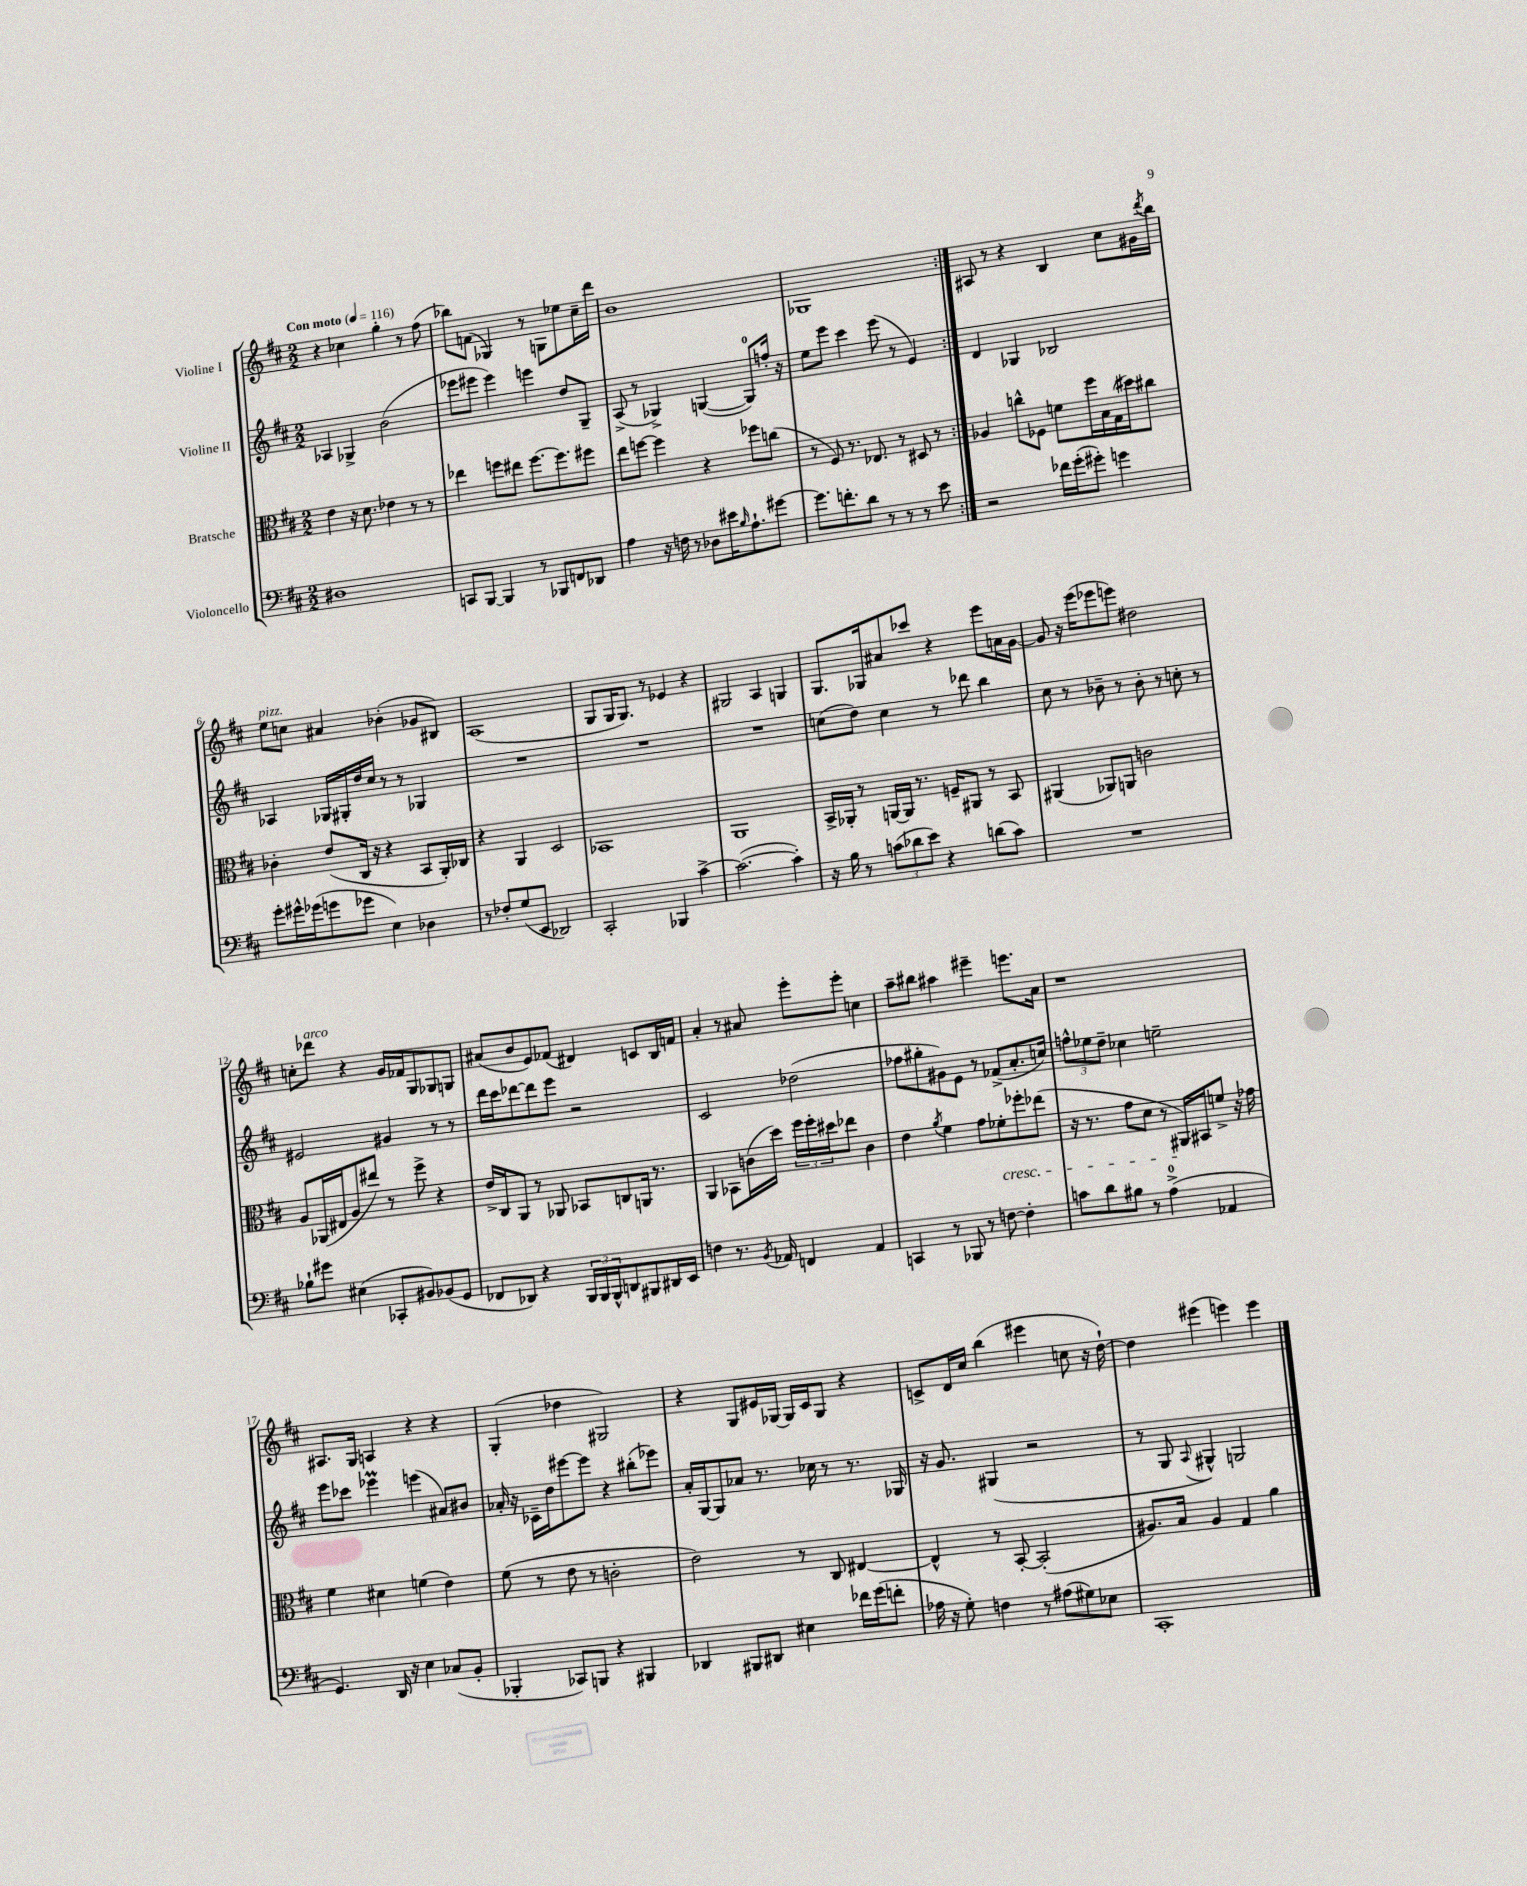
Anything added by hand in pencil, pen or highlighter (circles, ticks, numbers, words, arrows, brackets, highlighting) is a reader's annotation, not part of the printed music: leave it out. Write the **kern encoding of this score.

**kern	**kern	**kern	**kern
*part4	*part3	*part2	*part1
*staff4	*staff3	*staff2	*staff1
*I"Violoncello	*I"Bratsche	*I"Violine II	*I"Violine I
*clefF4	*clefC3	*clefG2	*clefG2
*k[f#c#]	*k[f#c#]	*k[f#c#]	*k[f#c#]
*M2/2	*M2/2	*M2/2	*M2/2
*MM116	*MM116	*MM116	*MM116
=1	=1	=1	=1
!	!	!	!LO:TX:a:B:t=Con moto
1D#X	4e\	4A-X/	4r
.	16r	4G-X^/	4cc-X\
.	8.d\	.	.
.	4e-X\	(2b\	4gg'\
.	8r	.	8r
.	8r	.	(8ff#\
=2	=2	=2	=2
8CCn/L	4ee-X\	8eee-X\L	8bb-X\L)
[8BBB/J	.	8eee#X\J	(8fn\J
4BBB/]	8ffn\L	4eee#\)	4G-X/)
.	8ee#X\J	.	.
8r	[8.ff\L	4eeen\	8r
8BBB-X/L	.	.	8Gn\L
.	8.ff\]	.	.
8FFn/	.	8dd/L	8ee-X\
8DD-X/J	8ff#X\J	8G~/J	16cc#~\L
.	.	.	16ddd\JJ
=3	=3	=3	=3
4A\	8ee\L	(8A^/	1b
.	[8ffn\J	8r	.
16r	4ff\]	4G-X^/)	.
16Fn\	.	.	.
8r	.	.	.
8D-X\L	4r	([4Gn/	.
16e#X\K	.	.	.
16qqB/	.	.	.
8.A`\	.	.	.
.	8ff-X\L	8G/L])	.
[8g#X\J	(8ccn\J	16ffn'/Jk	.
.	.	16r	.
=4	=4	=4	=4
8.g#\L]	8r	8ee\L	1G-X
.	8F#/)	8eee\J	.
8.fn'\	.	.	.
.	8.r	4ccc#\	.
8d\J	.	.	.
.	8.E-X/	.	.
8r	.	(8eee\	.
8r	8r	8r	.
8r	8D#X/	4e/)	.
8e\	8r	.	.
=5:|!	=5:|!	=5:|!	=5:|!
2r	4A-X/	4d/	8A#X/
.	.	.	8r
.	8ccn^^\L	4G-X/	4r
.	8F-X\J	.	.
16f-X\LL	8fn\L	2B-X/	4B/
(16g'\J	.	.	.
8g#X'\J)	16ff#\L	.	.
.	16B\	.	.
4gn\	(16G\	.	8cc#\L
.	16dd#X\J)	.	.
.	8cc#X\J	.	16g#X\L
.	.	.	8qddd/
.	.	.	16bb\JJ
!!LO:LB:g=z
=6	=6	=6	=6
!	!	!	!LO:TX:a:i:t=pizz.
8g'\L	4c-X'\	4A-X/	8ee\L
16g#X^^\L	.	.	8ccn\J
(16g-X\J	.	.	.
8gn\	(8e/L	16G-X/LL	4a#X/
.	.	16G#X'/	.
8g-X\J	16C#/Jk	16dd/	.
.	16r	16cc#/JJ	.
4E\)	4r	8r	(4b-X'\
.	.	8r	.
4D-X\	8BB/L	4G-X/	8g-X/L
.	16AA'/L)	.	8B#X/J)
.	16C-X/JJ	.	.
=7	=7	=7	=7
8r	4r	1r	(1A
8F-X'/L	.	.	.
(8G/	4AA/	.	.
8EE/J	.	.	.
2DD-X/)	2D/	.	.
=8	=8	=8	=8
2CC#'/	1BB-X	1r	8G/L
.	.	.	16G/K
.	.	.	8.G/J)
.	.	.	8r
4BBB-X/	.	.	4e-X/
[4c#^\	.	.	4r
=9	=9	=9	=9
(2.c#\_	1AA	1r	2G#X/
.	.	.	4A/
4c#'\])	.	.	4Gn/
=10	=10	=10	=10
16r	16BB^/LL	(8ccn\L	8.G/L
16B\	16AA-X'/JJ	.	.
8r	8r	8dd\J)	.
.	.	.	16G-X/k
(12cn\L	[16AAn/LL	4cc\	8a#X/
.	16AA/JJ]	.	.
12d-X\	.	.	.
.	8.r	.	8ccc-X/J
12e\J)	.	.	.
4r	.	8r	4r
.	16Fn~/KL	.	.
.	8AA#X/J	8ddd-X\	.
(8dn\L	8r	4bb\	8eee\L
8c\J)	8BB/	.	16an\L
.	.	.	[16g\JJ
=11	=11	=11	=11
1r	(4AA#X/	8cc#\	8g/]
.	.	8r	16r
.	.	.	(16eee\KL
.	8AA-X/L)	8b-X~\	8eee-X\
.	8AAn/J	8r	8eeen\J)
.	2cn\	8b-'\	2dd#X\
.	.	8r	.
.	.	8ccn'\	.
.	.	8r	.
!!LO:LB:g=z
=12	=12	=12	=12
8B-X`\L	8A/L	2e#X/	8ccn'\L
!	!	!	!LO:TX:a:i:t=arco
8g#X\J	(16AA-X/L	.	8ddd-X\J
.	16E#X/J	.	.
(4E#X\	8A/	.	4r
.	8ee#X/J)	.	.
8CC-X'/L	8r	4g#X/	16g/LL
.	.	.	16f-X/J
8BB#X/)	8ff#^\	.	8G/
(8BB-X/	4r	8r	8G-X/
8GG/J	.	8r	8Gn/J
=13	=13	=13	=13
8FF-X/L	16e^/LL	16ddd\LL	(8a#X/L
.	16C#/J	16ccc#\J	.
8DD-X/J)	8AA/J	[8ddd-X\	8b/
4r	8r	8ddd-\]	8e/)
.	8AA-X/	8eee\J	(8f-X/J
24BBB/LL	8BB-X/L	2r	4d#X/)
24BBB/	.	.	.
24BBB^^/J	.	.	.
8DDn/	8Cn/	.	.
8BBB#X/	16AAn/Jk	.	8cn/L
.	8.r	.	.
16DD#X/L	.	.	16B/L
16EE/JJ	.	.	16fn/JJ
=14	=14	=14	=14
4Fn\	4AA/	2c#/	4a'/
8.r	8BB-X\L	.	8r
.	(16cn\L	.	8a#X/
8qBB/	.	.	.
16AA-X/	16dd\JJ)	.	.
4FFn/	24ff#\LL	(2dd-X\	8eee'\L
.	24ff#'\	.	.
.	24dd#X\J	.	.
.	8ee-X\J	.	8eee'\J
4AA-/	4c\	.	4ccn\
=15	=15	=15	=15
4CCn/	4e\	8ff-X\L	8aa~\L
.	.	8gg#X'\	8bb#X\J
.	8qa/	.	.
8r	4f#\	8g#X\)	4aa#X\
8BBB-X/	.	8e\J	.
8r	8g\L	8r	4eee#X~\
!	!LO:TX:b:i:t=cresc.	!	!
[8Fn\	8f-X'\	(8f-X^/L	.
4F'\]	8ff-X'\	8.a'/	8.eeen\L
.	(8ee-X\J	.	.
.	.	16ccn/Jk)	16a\Jk
=16	=16	=16	=16
8cn\L	16r	12ffn^^\L	1r
.	8.r	.	.
.	.	12ee-X\	.
8d\	.	.	.
.	.	12dd~\J	.
8B#X\J	8g\L	4cc-X\	.
8r	8d\J	.	.
(4A^\	8r	2een~\	.
.	16AA#X/LL)	.	.
.	16BB#X/J	.	.
4AA-X/	8fn^/J	.	.
.	16r	.	.
.	16g-X\	.	.
!!LO:LB:g=z
=17	=17	=17	=17
4.GG/)	4f#\	8eee\L	8.A#X/L
.	.	8ccc-X\J	.
.	.	.	16G/Jk
.	4d#X\	4eee-XM\	4An/
16DD/	.	.	.
16r	.	.	.
4E\	(4fn\	(4eeen\	4r
(8C-X/L	4e\)	8a#X/L)	4r
8BB'/J	.	8b#X/J	.
=18	=18	=18	=18
4BBB-X'/	(8f#\	16a-X'/	(4G'/
.	.	16r	.
.	8r	16c-X~\LL	.
.	.	16dd\J	.
8CC-X/L)	8e\	[8eee#X\	4dd-X\
8BBBn/J	8r	8eee#\J]	.
4r	2cn'\	4r	2G#X/)
4BBB#X/	.	(8bb#X'\L	.
.	.	8eee-X\J)	.
=19	=19	=19	=19
4DD-X/	2e\)	16a'/LL	4r
.	.	[16G/J	.
.	.	8G/]	.
8BBB#X/L	.	8a-X/J	8G/L
8DD#X/J	.	8.r	16e#X/L
.	.	.	[16G-X/JJ
4E#X\	8r	.	16G-/LL]
.	.	16cc-X\	16c#/J
.	8C#/	8r	8G-/J
16f-X\LL	[4E#X/	8.r	4r
(16g\J	.	.	.
8fn'\J	.	.	.
.	.	16G-X/	.
=20	=20	=20	=20
16A-X\	4E#^^/]	16r	8cn^/L
16r	.	8.g/	.
8G'\)	.	.	16d/L
.	.	.	16cc#/JJ
4Fn\	8r	(4G#X/	(4bb\
.	[8BB'/	.	.
8r	(2BB'/]	2r	4eee#X\
(8A#X\L	.	.	.
8G#X\)	.	.	8ccn\
8E-X\J	.	.	16r
.	.	.	[16dd`\)
=21	=21	=21	=21
1CC#'	8.A#X/L)	8r	4dd\]
.	.	8G/	.
.	16B/Jk	.	.
.	.	8qqA/	.
.	4A#/	4G#X^^/)	(4eee#X\
.	4G/	2Gn/	4eeen\)
.	4a\	.	4eee\
==	==	==	==
*-	*-	*-	*-
